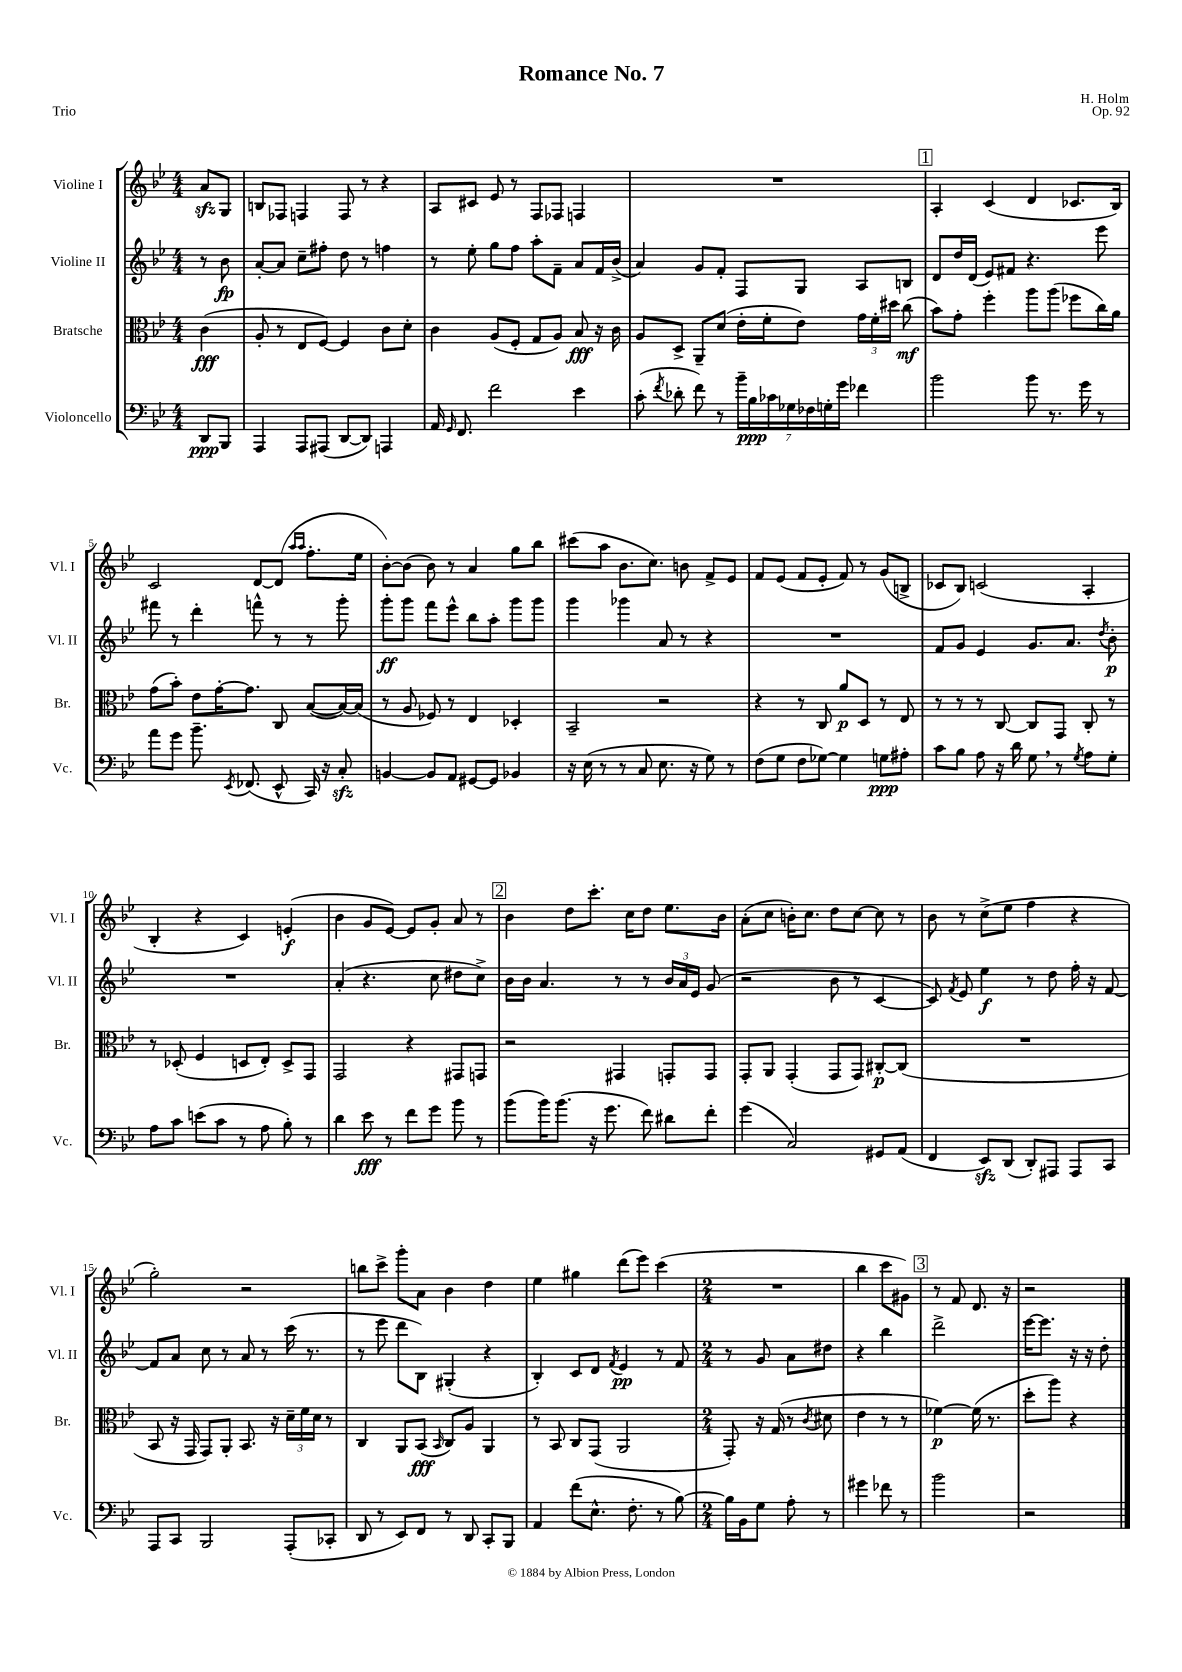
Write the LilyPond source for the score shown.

\header { title = "Romance No. 7" composer = "H. Holm" opus = "Op. 92" piece = "Trio" }
<<
\new StaffGroup <<
\new Staff = "s0" \with { instrumentName = "Violine I" shortInstrumentName = "Vl. I" } {
    \clef treble \key bes \major \numericTimeSignature \time 4/4 \partial 4
    \autoBeamOff a'8[\sfz g8] |
    b8[ fes8] f4 f8 r8 r4 |
    a8[ cis'8] ees'8 r8 f8[ fes8] f4 |
    R1 |
    \mark \markup { \box "1" } a4-. c'4( d'4 ces'8.[ bes16]) |
    c'2 d'8[~ d'8]( \grace { a''16[ a''16] } f''8.[-. ees''16] |
    bes'8[~-.) bes'8]( bes'8) r8 a'4 g''8[ bes''8] |
    cis'''8[( a''8] bes'8.[ c''8.]) b'8 f'8[-> ees'8] |
    f'8[ ees'8]( f'8[ ees'8]-. f'8) r8 g'8[( b8]-> |
    ces'8[ bes8]) c'2( a4-. |
    bes4-. r4 c'4) e'4-.\f( |
    bes'4 g'8[ ees'8]~) ees'8[ g'8]-. a'8 r8 |
    \mark \markup { \box "2" } bes'4 d''8[ c'''8.]-. c''16[ d''8] ees''8.[ bes'16] |
    a'8[-.( c''8] b'16[-.) c''8.] d''8[ c''8]~ c''8 r8 |
    bes'8 r8 c''8[->( ees''8] f''4 r4 |
    g''2-.) r2 |
    b''8[ c'''8]-> g'''8[-. a'8] bes'4 d''4 |
    ees''4 gis''4 d'''8[( ees'''8]) c'''4( |
    \numericTimeSignature \time 2/4 R2 |
    bes''4 c'''8[ gis'8]) |
    \mark \markup { \box "3" } r8 f'8 d'8. r16 |
    r2 \bar "|." |
}
\new Staff = "s1" \with { instrumentName = "Violine II" shortInstrumentName = "Vl. II" } {
    \clef treble \key bes \major \numericTimeSignature \time 4/4 \partial 4
    \autoBeamOff r8 bes'8\fp |
    a'8[~-. a'8] c''8[-- fis''8]-. d''8 r8 f''4 |
    r8 ees''8-. g''8[ f''8] a''8[-. f'8]-- a'8[ f'16 bes'16]->( |
    a'4) g'8[ f'8]-. f8[ g8] a8[ b8] |
    \mark \markup { \box "1" } d'8[ d''16 d'16]( ees'8[) fis'8] r4. ees'''8 |
    fis'''8 r8 d'''4-. f'''8-^ r8 r8 g'''8-. |
    g'''8[-.\ff g'''8] f'''8[ ees'''8]-^ bes''8[ a''8]-. g'''8[ g'''8] |
    g'''4 ges'''4 a'8 r8 r4 |
    R1 |
    f'8[ g'8] ees'4 g'8.[ a'8.] \acciaccatura { d''8 } bes'8-.\p |
    R1 |
    a'4-.( r4. c''8 dis''8[ c''8]->) |
    \mark \markup { \box "2" } bes'16[ bes'16] a'4. r8 r8 \tuplet 3/2 { bes'16[ a'16 ees'16] } g'8( |
    r2 bes'8 r8 c'4~ |
    c'8) \acciaccatura { f'8 } ees'8 ees''4\f r8 d''8 f''16-. r16 f'8~ |
    f'8[ a'8] c''8 r8 a'8 r8 c'''16( r8. |
    r8 ees'''8 d'''8[ bes8]) gis4-.( r4 |
    bes4-.) c'8[ d'8] \acciaccatura { f'8 } ees'4\pp r8 f'8 |
    \numericTimeSignature \time 2/4 r8 g'8 a'8[ dis''8] |
    r4 bes''4 |
    \mark \markup { \box "3" } d'''2-> |
    ees'''16[~ ees'''8.] r16 r16 d''8-. \bar "|." |
}
\new Staff = "s2" \with { instrumentName = "Bratsche" shortInstrumentName = "Br." } {
    \clef alto \key bes \major \numericTimeSignature \time 4/4 \partial 4
    \autoBeamOff c'4\fff( |
    a8-. r8 ees8[ f8]~) f4 c'8[ d'8]-. |
    c'4 a8[( f8]-. g8[ a8]) bes8\fff r16 c'16 |
    a8[ d8]-> a,8[-- d'8]( ees'16[-. f'16-. ees'8]) \tuplet 3/2 { g'16[ f'16-. dis''16] } c''8\mf( |
    \mark \markup { \box "1" } bes'8[) g'8]-. f''4-. a''8[ a''8]( fes''8[ c''16) a'16] |
    g'8[( bes'8]-.) ees'8[ g'16~-. g'8.] c8 bes8[~( bes16~) bes16]( |
    r8 a8 fes8) r8 ees4 des4-. |
    bes,2-- r2 |
    r4 r8 c8 a'8[\p d8] r8 ees8 |
    r8 r8 r8 c8~ c8[ g,8] c8-. r8 |
    r8 des8-.( f4 d8[ ees8]-.) d8[-> g,8] |
    g,2 r4 gis,8[ g,8] |
    \mark \markup { \box "2" } r2 gis,4 g,8[-. g,8] |
    g,8[-. a,8] g,4-.( g,8[ g,8]) cis8[~-.\p cis8]( |
    R1 |
    bes,8 r16 g,16 g,8[) a,8]-. bes,8. r16 \tuplet 3/2 { d'16[-- f'16 d'16] } r8 |
    c4 a,8[ bes,8]\fff( \grace { bes,16 } c8[) a8] a,4 |
    r8 bes,8 c8[ g,8]( a,2 |
    \numericTimeSignature \time 2/4 g,8-.) r16 g16( r8 \acciaccatura { c'8 } dis'8 |
    ees'4 r8 r8 |
    \mark \markup { \box "3" } fes'4~\p) fes'16( r8. |
    d''8[-. a''8]) r4 \bar "|." |
}
\new Staff = "s3" \with { instrumentName = "Violoncello" shortInstrumentName = "Vc." } {
    \clef bass \key bes \major \numericTimeSignature \time 4/4 \partial 4
    \autoBeamOff d,8[\ppp bes,,8] |
    a,,4 a,,8[ ais,,8]( d,8[~ d,8]) a,,4 |
    a,16 \grace { g,16 } f,8. f'2 ees'4 |
    c'8-.( \acciaccatura { f'8 } des'8-. f'8) r8 \tuplet 7/4 { bes'16[-- bes16\ppp ces'16 ges16 fes16 g16-. g'16] } fes'4 |
    \mark \markup { \box "1" } bes'2 bes'8 r8. g'16 r8 |
    a'8[ g'8] bes'8.-- \acciaccatura { ees,8 } fes,8.( ees,8-^ c,16) r16 c8-.\sfz |
    b,4~ b,8[ a,8] gis,8[~ gis,8] bes,4 |
    r16 ees16( r8 r8 c8 ees8. r16 g8) r8 |
    f8[( g8] f8[ ges8]~) ges4 g8[\ppp ais8]-. |
    c'8[ bes8] a8 r16 d'16 g8 \breathe r8 \acciaccatura { g8 } a8[ g8]-. |
    a8[ c'8] e'8[( c'8] r8 a8 bes8-.) r8 |
    d'4 ees'8\fff r8 f'8[ g'8] bes'8 r8 |
    \mark \markup { \box "2" } bes'8[( bes'16) bes'8.]( r16 g'8. f'8) dis'8[ f'8]-. |
    g'4( c2) gis,8[ a,8]( |
    f,4 ees,8[\sfz) d,8]( d,8[-.) ais,,8] ais,,8[ c,8] |
    a,,8[ c,8] bes,,2 a,,8[-.( ces,8]-. |
    d,8 r8 ees,8[) f,8] r8 d,8 c,8[-. bes,,8] |
    a,4 f'8[( ees8.]-^ f8.-. r8 bes8~) |
    \numericTimeSignature \time 2/4 bes16[ bes,16 g8] a8-. r8 |
    gis'4 fes'8 r8 |
    \mark \markup { \box "3" } bes'2 |
    r2 \bar "|." |
}
>>
>>
